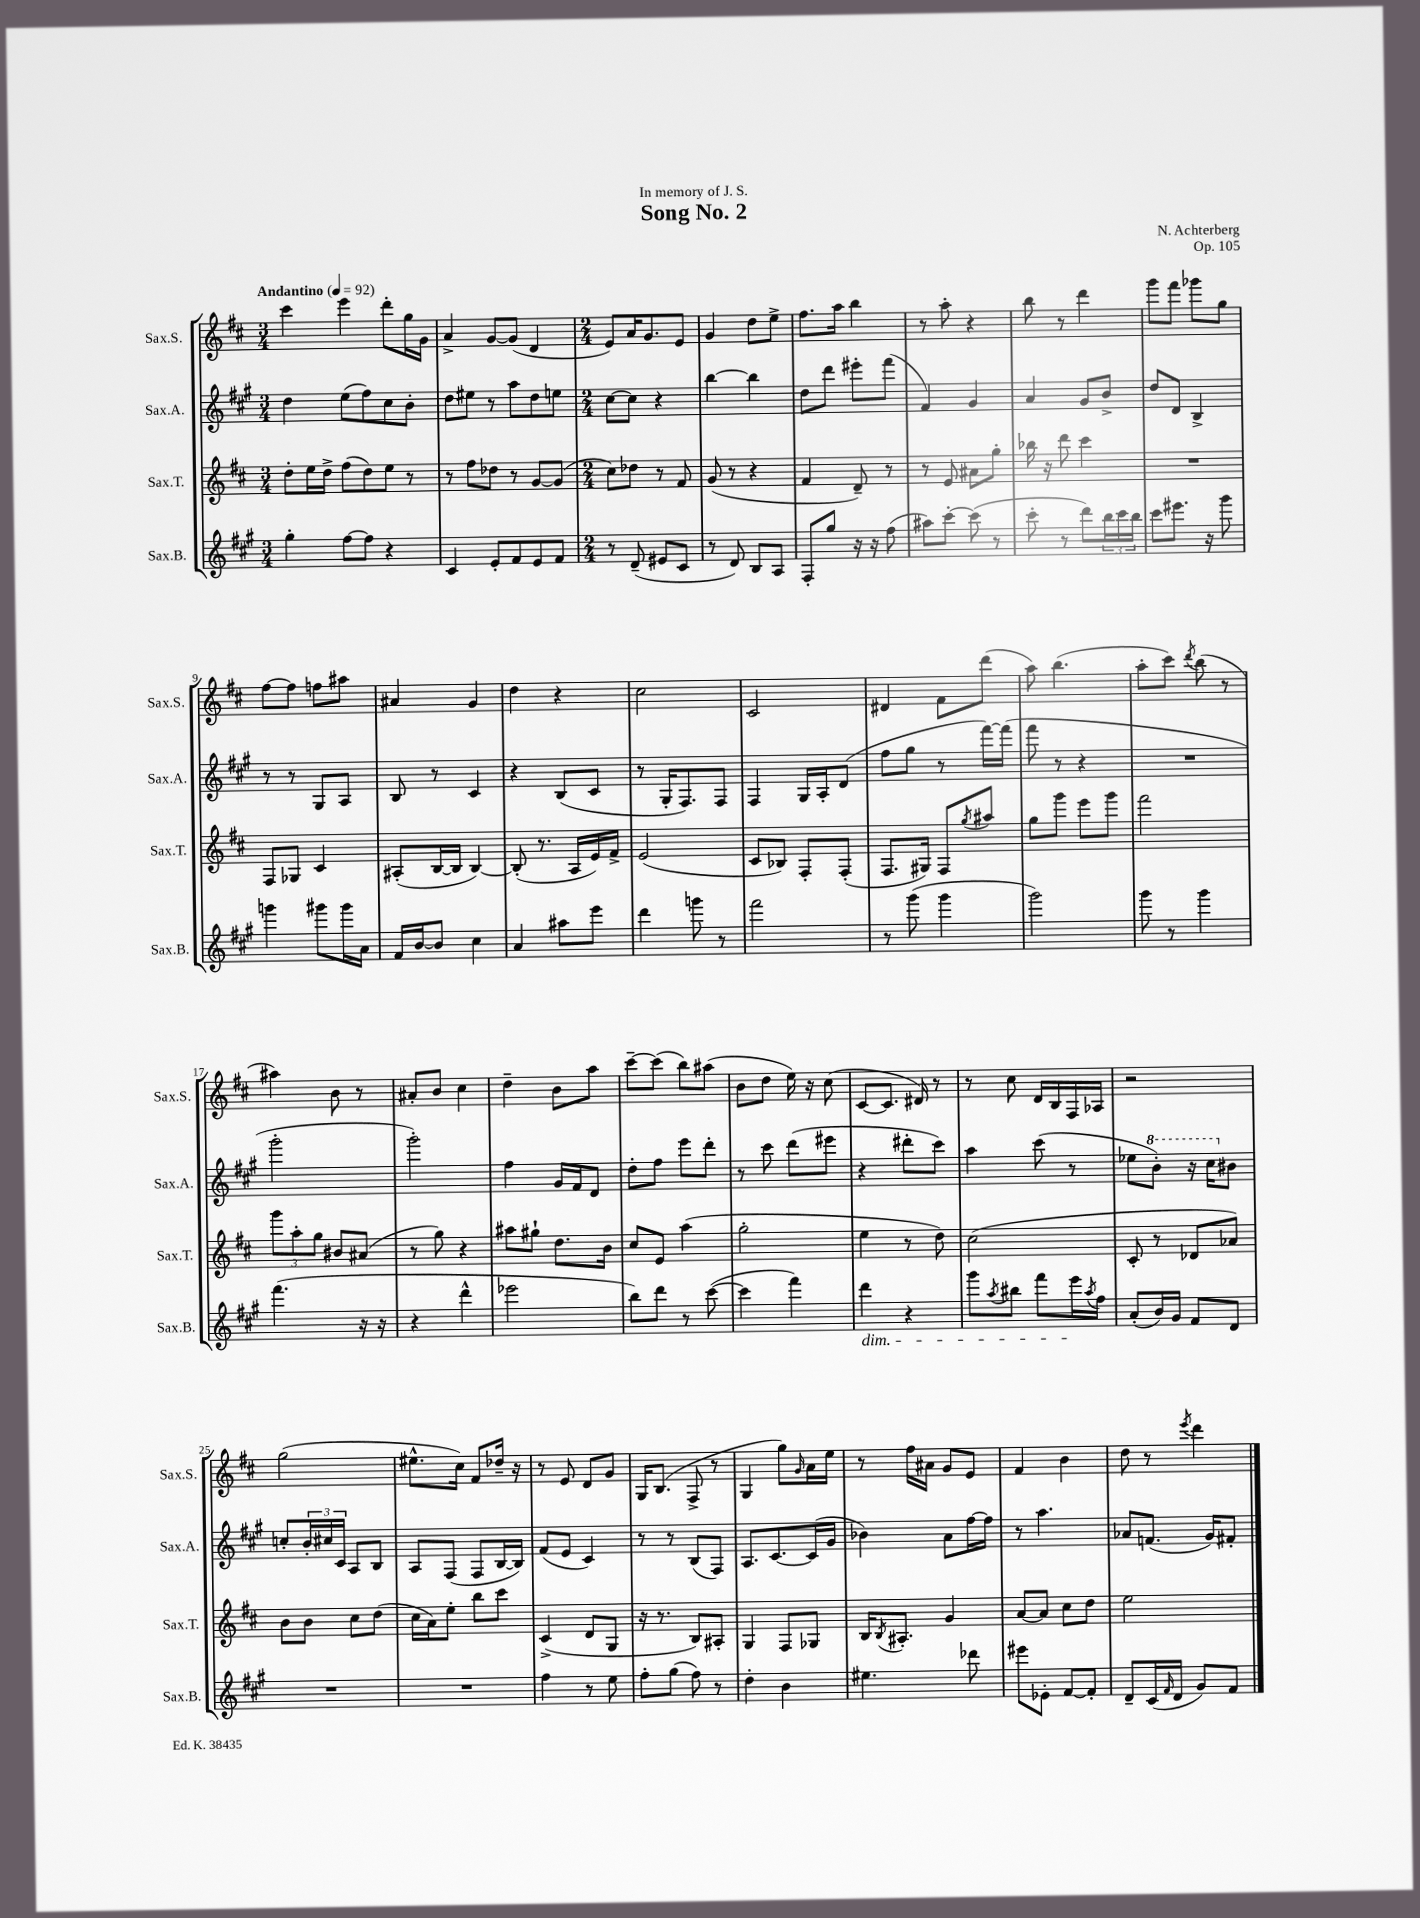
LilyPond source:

\header { title = "Song No. 2" composer = "N. Achterberg" dedication = "In memory of J. S." opus = "Op. 105" }
<<
\new StaffGroup <<
\new Staff = "s0" \with { instrumentName = "Sax.S." shortInstrumentName = "Sax.S." } {
    \clef treble \key d \major \numericTimeSignature \time 3/4 \tempo "Andantino" 4 = 92
    cis'''4 e'''4 d'''8-. g''16 g'16 |
    a'4-> g'8~ g'8( d'4 |
    \numericTimeSignature \time 2/4 e'8) a'16 g'8. e'8 |
    g'4 d''8 e''8-> |
    fis''8. a''16 b''4 |
    r8 a''8-. r4 |
    b''8 r8 d'''4 |
    g'''8 fis'''8 ges'''8 g''8 |
    fis''8~ fis''8 f''8 ais''8 |
    ais'4 g'4 |
    d''4 r4 |
    cis''2 |
    cis'2 |
    dis'4 fis'8 d'''8( |
    a''8) b''4.( |
    a''8-. cis'''8) \acciaccatura { d'''8 } b''8( r8 |
    ais''4) b'8 r8 |
    ais'8-. b'8 cis''4 |
    d''4-- b'8 a''8 |
    cis'''8~-- cis'''8( b''8) ais''8( |
    b'8 d''8 e''16) r16 cis''8( |
    cis'8~ cis'8. dis'16) r8 |
    r8 cis''8 d'16 b16 fis16 aes16 |
    r2 |
    g''2( |
    eis''8.-^ cis''16) fis'8 des''16-- r16 |
    r8 e'8 d'8 g'8 |
    g16 b8.( fis8-> r8 |
    g4 g''8) \grace { g'16 } a'16 e''16 |
    r8 fis''16 ais'16 g'8 e'8 |
    fis'4 b'4 |
    d''8 r8 \acciaccatura { e'''8 } d'''4 \bar "|." |
}
\new Staff = "s1" \with { instrumentName = "Sax.A." shortInstrumentName = "Sax.A." } {
    \clef treble \key a \major \numericTimeSignature \time 3/4
    d''4 e''8( fis''8) cis''8 b'8-. |
    d''8 eis''8 r8 a''8 d''8 e''8 |
    \numericTimeSignature \time 2/4 cis''8~ cis''8 r4 |
    b''4~ b''4 |
    d''8 d'''8 eis'''8-. fis'''8( |
    fis'4) gis'4 |
    a'4 gis'8 b'8-> |
    d''8 d'8 b4-> |
    r8 r8 gis8 a8 |
    b8 r8 cis'4 |
    r4 b8( cis'8 |
    r8 gis16-. fis8.) fis8 |
    fis4 gis16 a16-. d'8( |
    fis''8 gis''8 r8 fis'''16~) fis'''16( |
    fis'''8 r8 r4 |
    R2 |
    gis'''2-. |
    gis'''2-.) |
    fis''4 gis'16 fis'16 d'8 |
    d''8-. fis''8 e'''8 d'''8-. |
    r8 cis'''8 d'''8( eis'''8 |
    r4 dis'''8-. cis'''8) |
    a''4 cis'''8( r8 |
    ees''8 \ottava #1 b''8-.) r16 cis'''16 \ottava #0 bis'8 |
    c''8-. \tuplet 3/2 { b'16-. cis''16 cis'16 } a8 b8 |
    a8 fis8( fis8 b16~ b16) |
    fis'8( e'8 cis'4) |
    r8 r8 b8( fis8) |
    a8. cis'8.~ cis'16( gis'16 |
    bes'4) a'8 fis''16~ fis''16 |
    r8 a''4. |
    aes'8 f'8.( gis'16) fis'8-. \bar "|." |
}
\new Staff = "s2" \with { instrumentName = "Sax.T." shortInstrumentName = "Sax.T." } {
    \clef treble \key d \major \numericTimeSignature \time 3/4
    d''8-. e''16 d''16-> fis''8( d''8) e''8 r8 |
    r8 fis''8 des''8 r8 g'8~ g'8( |
    \numericTimeSignature \time 2/4 cis''8) des''8 r8 fis'8 |
    g'8( r8 r4 |
    fis'4 d'8--) r8 |
    r8 e'8 ais'8 g''8-. |
    bes''16 r16 d'''8 cis'''4 |
    R2 |
    fis8 ges8 cis'4 |
    ais8-.( b16~ b16 b4~) |
    b8-.( r8. a16 e'16) fis'16-> |
    e'2( |
    cis'8 bes8) fis8-. fis8-.( |
    fis8. gis16) fis8 \acciaccatura { g''8 } ais''8 |
    g''8 g'''8 e'''8 g'''8 |
    fis'''2 |
    \tuplet 3/2 { g'''8 a''8-. g''8 } bis'8 ais'8( |
    r8 g''8) r4 |
    ais''8 gis''8-! d''8. b'16 |
    cis''8 e'8 a''4( |
    g''2-. |
    e''4 r8 d''8) |
    cis''2( |
    cis'8-. r8 des'8 aes'8) |
    b'8 b'8 cis''8 d''8( |
    cis''16 a'16) e''8-. b''8 cis'''8 |
    cis'4->( d'8 g8 |
    r16 r8. b8) ais8-. |
    g4 fis8 ges8 |
    b16 \acciaccatura { b8 } ais8.-. g'4 |
    a'8~ a'8 cis''8 d''8 |
    e''2 \bar "|." |
}
\new Staff = "s3" \with { instrumentName = "Sax.B." shortInstrumentName = "Sax.B." } {
    \clef treble \key a \major \numericTimeSignature \time 3/4
    gis''4-. fis''8~ fis''8 r4 |
    cis'4 e'8-. fis'8 e'8 fis'8 |
    \numericTimeSignature \time 2/4 r8 d'8--( eis'8 cis'8 |
    r8 d'8) b8 a8 |
    fis8-. gis''8 r16 r16 fis''8( |
    ais''8) cis'''8~-. cis'''8( r8 |
    cis'''8-. r8 d'''8) \tuplet 3/2 { b''16 cis'''16 b''16 } |
    cis'''8 eis'''8. r16 gis'''8 |
    g'''4 gis'''8 gis'''16 a'16 |
    fis'16 b'16~ b'8 cis''4 |
    a'4 ais''8 e'''8 |
    d'''4 g'''8 r8 |
    fis'''2 |
    r8 gis'''8( gis'''4 |
    gis'''2) |
    gis'''8 r8 gis'''4 |
    fis'''4.( r16 r16 |
    r4 d'''4-^ |
    ees'''2 |
    b''8) d'''8 r8 cis'''8~( |
    cis'''4 fis'''4) |
    d'''4\dim r4 |
    gis'''8 \acciaccatura { a''8 } bis''8 fis'''8 e'''16\! \acciaccatura { a''8 } fis''16 |
    a'8-.( b'16) gis'16 fis'8 d'8 |
    R2 |
    R2 |
    fis''4 r8 e''8 |
    fis''8-. gis''8( fis''8) r8 |
    d''4-. b'4 |
    eis''4. des'''8 |
    eis'''8 ees'8-. fis'8~ fis'8-. |
    d'8-- cis'16( \grace { fis'16 } d'16 gis'8) fis'8 \bar "|." |
}
>>
>>
